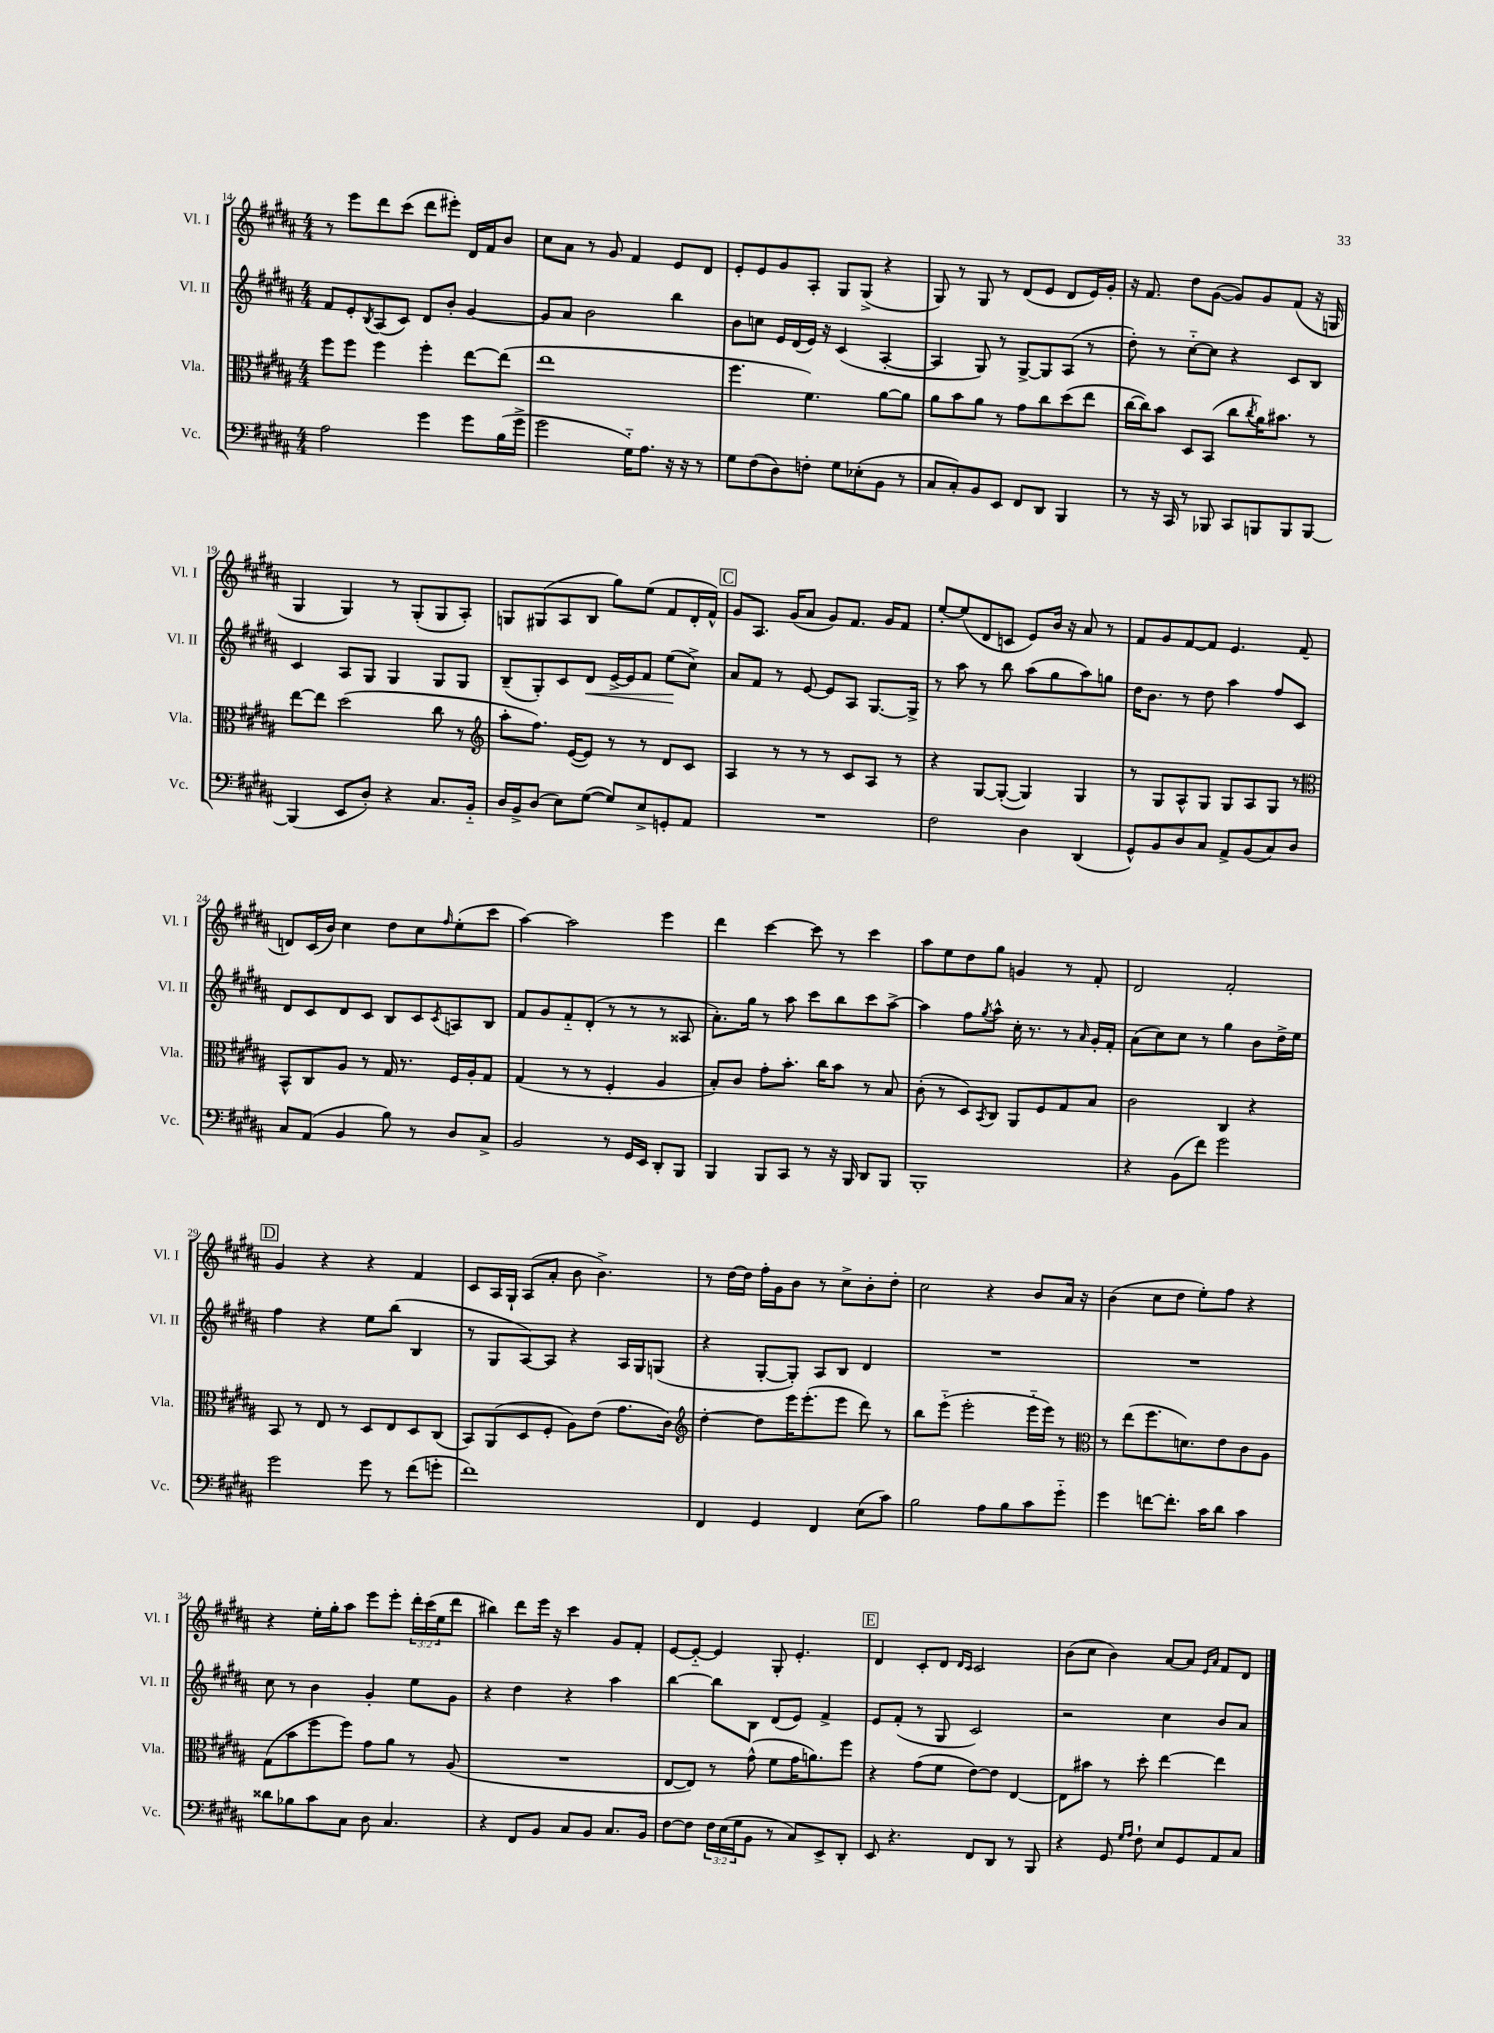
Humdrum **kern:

**kern	**kern	**kern	**dynam	**kern
*part4	*part3	*part2	*part2	*part1
*staff4	*staff3	*staff2	*staff2	*staff1
*I"Vc.	*I"Vla.	*I"Vl. II	*	*I"Vl. I
*I'Vc.	*I'Vla.	*I'Vl. II	*	*I'Vl. I
*clefF4	*clefC3	*clefG2	*	*clefG2
*k[f#c#g#d#a#]	*k[f#c#g#d#a#]	*k[f#c#g#d#a#]	*	*k[f#c#g#d#a#]
*M4/4	*M4/4	*M4/4	*	*M4/4
=14	=14	=14	=14	=14
2A#\	8ff#\L	8f#/L	.	8r
.	8ff#\J	8e'/	.	8eee\L
.	.	8qB/	.	.
.	4ff#\	(8A#/	.	8ddd#\
.	.	8c#/J)	.	(8ccc#\J
4g#\	4ff#'\	8d#/L	.	8ddd#\L
.	.	8b'/J	.	8eee#X'\J)
8g#\L	[8ee\L	[4g#/	.	16d#/LL
.	.	.	.	16f#/J
(16B\L	(8ee\J]	.	.	8b/J
16g#^\JJ	.	.	.	.
=15	=15	=15	=15	=15
2g#\	1ee	8g#/L]	.	8cc#\L
.	.	8a#/J	.	8a#\J
.	.	2b\	.	8r
.	.	.	.	8g#/
16G#\KL)	.	.	.	4f#/
8.A#\J	.	.	.	.
16r	.	4bb\	.	8e/L
16r	.	.	.	.
8r	.	.	.	8d#/J
=16	=16	=16	=16	=16
8G#\L	4.ff#\	8b\L	.	8e'/L
(8F#\	.	8ccn\J	.	8e/
8D#\)	.	16e/LL	.	8g#/
.	.	(16d#/	.	.
8Fn'\J	4.f#\)	16e/JJ)	.	8A#'/J
.	.	16r	.	.
8G#\L	.	(4c#/	.	8G#/L
(8E-X'\	.	.	.	(8G#^/J
8BB\J	[8a#\L	[4A#'/	.	4r
8r	8a#\J]	.	.	.
=17	=17	=17	=17	=17
8C#/L	8a#\L	4A#/]	.	8G#/)
8C#'/)	8b\	.	.	8r
8BB/	8a#\J	8G#/)	.	8G#/
8EE/J	8r	8r	.	8r
8FF#/L	8g#\L	[8G#^/L	.	(8d#/L
8DD#/J	8cc#\	8G#/]	.	8e/J
4BBB/	(8dd#\	(8A#/J	.	8d#/L
.	8ee\J	8r	.	16e/L)
.	.	.	.	16g#'/JJ
=18	=18	=18	=18	=18
8r	[16cc#\LL	8dd#'\)	.	16r
.	16cc#\J])	.	.	8.f#/
16r	8b\J	8r	.	.
16CC#/	.	.	.	.
8r	8D#/L	[8cc#\L	.	8dd#\L
8BBB-X/	(8BB/J	8cc#\J]	.	([8g#\J
8CC#/L	8cc#\L	4r	.	8g#/L])
.	8qcc#/	.	.	.
8BBBn/	16a#\K)	.	.	8g#/
.	8.b#X\J	.	.	.
8BBB/	.	8c#/L	.	(8f#/J
[8BBB/J	8r	8B/J	.	16r
.	.	.	.	16Gn/
!!LO:LB:g=z
=19	=19	=19	=19	=19
(4BBB/]	[8ee\L	4c#/	.	4G#/
.	8ee\J]	.	.	.
8EE/L	(2dd#\	8A#/L	.	4G#/)
8D#'/J)	.	8G#/J	.	.
4r	.	4G#/	.	8r
.	.	.	.	(8G#'/L
8.C#/L	8cc#\	8G#/L	.	8G#/
.	8r	8G#/J	.	8A#'/J)
16BB/Jk	.	.	.	.
=20	=20	=20	=20	=20
*	*clefG2	*	*	*
16D#/LL	8aa#'\L	(8B~/L	.	8Gn/L
16BB^/J	.	.	.	.
(8D#/J	8.ff#\J)	8G#'/)	.	(8G#X/
8E\L)	.	8c#/	.	8A#/
.	([16e/KL	.	.	.
!	!	!	!LO:HP:b	!
([8G#\J	8e/J])	8d#/J	<	8B/J
8G#/L])	8r	[16e^/LL	.	8gg#\L)
.	.	16e/J]	.	.
8E^/	8r	8f#/J	.	(8ee\J
8GGn'/	8d#/L	(8ee\L	.	8f#/L
8AA#/J	8c#/J	8cc#^\J)	[	16d#'/L
.	.	.	.	16f#^^/JJ)
!!LO:REH:place=s1:t=C
=21	=21	=21	=21	=21
1r	4A#/	8a#/L	.	8g#/L
.	.	8f#/J	.	8.A#/J
.	8r	8r	.	.
.	.	.	.	(16g#/KL
.	8r	[8e/	.	8a#/J
.	8r	8e/L]	.	8g#/L)
.	8c#/L	8A#/J	.	8.f#/J
.	8A#/J	[8.G#/L	.	.
.	.	.	.	16g#/KL
.	8r	.	.	8f#/J
.	.	16G#^/Jk]	.	.
=22	=22	=22	=22	=22
2F#\	4r	8r	.	[8ee'/L
.	.	8aa#\	.	(8ee/]
.	[8G#/L	8r	.	8d#/
.	(8G#'/J_	8bb\	.	8cn/J
4D#\	4G#/])	(8aa#\L	.	8e/L)
.	.	8gg#\	.	16b/Jk
.	.	.	.	16r
(4DD#/	4G#/	8aa#\)	.	8a#/
.	.	8ggn\J	.	8r
=23	=23	=23	=23	=23
8GG#^^/L)	8r	16dd#\KL	.	8f#/L
.	.	8.b\J	.	.
8BB/	8G#/L	.	.	8g#/
8D#/	8A#^^/	8r	.	[8f#/
8C#/J	8G#/J	8dd#\	.	8f#/J]
8AA#^/L	8G#/L	4aa#\	.	4.e/
(8BB/	8A#/	.	.	.
8C#/)	8G#/J	8ff#/L	.	.
8D#/J	8r	8c#/J	.	(8f#/
!!LO:LB:g=z
=24	=24	=24	=24	=24
*	*clefC3	*	*	*
8C#/L	8BB^^/L	8d#/L	.	8dn/L)
(8AA#/J	8C#/	8c#/	.	(16c#/L
.	.	.	.	16b/JJ)
4BB/	8A#/J	8d#/	.	4cc#\
.	8r	8c#/J	.	.
8B\)	16G#/	8B/L	.	8dd#\L
.	8.r	.	.	.
8r	.	8c#/	.	8cc#\
.	.	8qc#/	.	16qqff#/
8D#/L	16F#/LL	8An/	.	(8ee'\
.	16A#'/J	.	.	.
8C#^/J	8G#/J	8B/J	.	8ccc#\J
=25	=25	=25	=25	=25
2BB/	(4G#/	8f#/L	.	[4aa#\)
.	.	8g#/	.	.
.	8r	8f#/	.	2aa#\]
.	8r	(8d#'/J	.	.
8r	4F#'/	8r	.	.
16GG#/LL	.	8r	.	.
16EE/JJ	.	.	.	.
8DD#'/L	4A#/	8r	.	4eee\
8BBB/J	.	8A##X/	.	.
=26	=26	=26	=26	=26
4BBB/	8B'/L)	8.a#'\L)	.	4ddd#\
.	8c#/J	.	.	.
.	.	16gg#\Jk	.	.
8BBB/L	8g#'\L	8r	.	[4ccc#\
8CC#/J	8.b'\J	8aa#\	.	.
8r	.	8ccc#\L	.	8ccc#\]
.	16cc#\KL	.	.	.
16r	8b\J	8bb\	.	8r
16BBB/	.	.	.	.
8DD#/L	8r	8ccc#\	.	4ccc#\
8BBB/J	8B/	[8aa#^\J	.	.
=27	=27	=27	=27	=27
1BBB'	(8c#'\	4aa#\]	.	8aa#\L
.	8r	.	.	8ee\
.	8D#/L)	8ff#\L	.	8dd#\
.	8qBB/	8qgg#/	.	.
.	8C#/J	8aa#^^\J	.	8gg#\J
.	8AA#/L	16cc#'\	.	4gn/
.	.	8.r	.	.
.	8F#/	.	.	.
.	8G#/	8r	.	8r
.	.	16qqa#/	.	.
.	8B/J	16g#'/LL	.	8f#'/
.	.	16f#'/JJ	.	.
=28	=28	=28	=28	=28
4r	2c#\	(8a#\L	.	2d#/
.	.	8cc#\)	.	.
(8BB\L	.	8cc#\J	.	.
8f#\J)	.	8r	.	.
2g#\	4C#/	4gg#\	.	2f#'/
.	4r	8b\L	.	.
.	.	16dd#^\L	.	.
.	.	16ee\JJ	.	.
!!LO:LB:g=z
!!LO:REH:place=s1:t=D
=29	=29	=29	=29	=29
2g#\	8BB/	4ff#\	.	4g#/
.	8r	.	.	.
.	8E/	4r	.	4r
.	8r	.	.	.
8g#\	8D#/L	8ee\L	.	4r
8r	8E/	(8bb\J	.	.
(8f#\L	8D#/	4B/	.	4f#/
8gn'\J	(8C#/J	.	.	.
=30	=30	=30	=30	=30
1f#)	8BB/L)	8r	.	8c#/L
.	(8AA#/	8G#/L	.	16A#/L
.	.	.	.	16G#`/JJ
.	8D#/	[8A#/)	.	(8A#/L
.	8F#'/J	8A#/J]	.	8a#'/J
.	8A#\L)	4r	.	8b\
.	(8e\J	.	.	4.b^\)
.	8.g#\L	16A#/LL	.	.
.	.	16G#/J	.	.
.	.	(8Gn/J	.	.
.	16c#\Jk)	.	.	.
=31	=31	=31	=31	=31
*	*clefG2	*	*	*
4FF#/	[4dd#'\	4r	.	8r
.	.	.	.	[16dd#\LL
.	.	.	.	16dd#\JJ]
4GG#/	8dd#\L]	[8G#'/L	.	16ff#'\LL
.	.	.	.	16g#\J
.	16eee\K	8G#'/J])	.	8b\J
.	(8.eee'\	.	.	.
4FF#/	.	8A#/L	.	8r
.	8eee\J	8B/J	.	8cc#^\L
(8E\L	8ddd#\)	4d#/	.	8b'\
8c#\J)	8r	.	.	8dd#'\J
=32	=32	=32	=32	=32
2B\	8bb\L	1r	.	2cc#\
.	(8eee\J	.	.	.
.	2eee'\	.	.	.
8A#\L	.	.	.	4r
8B\	.	.	.	.
8c#\	16eee\LL	.	.	8b/L
.	16eee\JJ)	.	.	.
8g#\J	8r	.	.	16a#/Jk
.	.	.	.	16r
=33	=33	=33	=33	=33
*	*clefC3	*	*	*
4g#\	8r	1r	.	(4b\
.	(8ee\L	.	.	.
[8fn\L	8.ff#\	.	.	8cc#\L
8.f'\J]	.	.	.	8dd#\J
.	8.dn\)	.	.	.
.	.	.	.	8ee'\L)
16c#\KL	.	.	.	.
8d#\J	8e\	.	.	8ff#\J
4c#\	8c#\	.	.	4r
.	8A#\J	.	.	.
!!LO:LB:g=z
=34	=34	=34	=34	=34
8d##X\L	(8G#\L	8cc#\	.	4r
8B-X\	8b\	8r	.	.
8c#\	8ff#\	4b\	.	16ee'\LL
.	.	.	.	16gg#'\J
8C#\J	8ff#\J)	.	.	8aa#\J
8D#\	8g#\L	4g#'/	.	8eee\L
4.C#/	8a#\J	.	.	8eee'\J
.	8r	8ee\L	.	24ddd#'\LL
.	.	.	.	(24ccc#\
.	.	.	.	24ee\J
.	(8A#/	8g#\J	.	8ddd#\J
=35	=35	=35	=35	=35
4r	1r	4r	.	4bb#X\)
8FF#/L	.	4dd#\	.	8ddd#\L
8BB/J	.	.	.	16eee\Jk
.	.	.	.	16r
8C#/L	.	4r	.	4ccc#\
8BB/J	.	.	.	.
8.C#/L	.	4aa#\	.	8g#/L
.	.	.	.	8f#'/J
16BB/Jk	.	.	.	.
=36	=36	=36	=36	=36
[8F#\L	[8E/L	[4bb\	.	[8e/L
8F#\J]	8E/J])	.	.	8e/J_
24F#\LL	8r	8bb\L]	.	4e/]
(24E\	.	.	.	.
24G#\J	.	.	.	.
8BB\J	(8g#^^\	8B\J	.	.
8r	8f#\L	(8d#/L	.	8G#'/
8C#/L)	16g#\K	8e/J)	.	4.e'/
.	8.an\)	.	.	.
8EE^/	.	4f#^/	.	.
8DD#'/J	8ff#\J	.	.	.
!!LO:REH:place=s1:t=E
=37	=37	=37	=37	=37
8EE/	4r	8e/L	.	4d#/
4.r	.	(8f#'/J	.	.
.	(8g#\L	8r	.	8c#'/L
.	8f#\J	8G#/	.	8d#/J
.	.	.	.	16qqd#/LL
.	.	.	.	16qqc#/JJ
8FF#/L	[8e\L)	2c#/)	.	2c#/
8DD#/J	8e\J]	.	.	.
8r	[4E/	.	.	.
8BBB/	.	.	.	.
=38	=38	=38	=38	=38
4r	8E\L]	2r	.	(8b\L
.	8b#X\J	.	.	8cc#\J
8GG#/	8r	.	.	4b\)
16qqG#/LL	.	.	.	.
16qqA#/JJ	.	.	.	.
8F#`\	8dd#'\	.	.	.
8E/L	[4ee\	4cc#\	.	[8a#/L
8GG#/	.	.	.	8a#/J]
.	.	.	.	16qqe/LL
.	.	.	.	16qqa#/JJ
8AA#/	4ee\]	8b/L	.	8f#/L
8C#/J	.	8a#/J	.	8d#/J
==	==	==	==	==
*-	*-	*-	*-	*-
